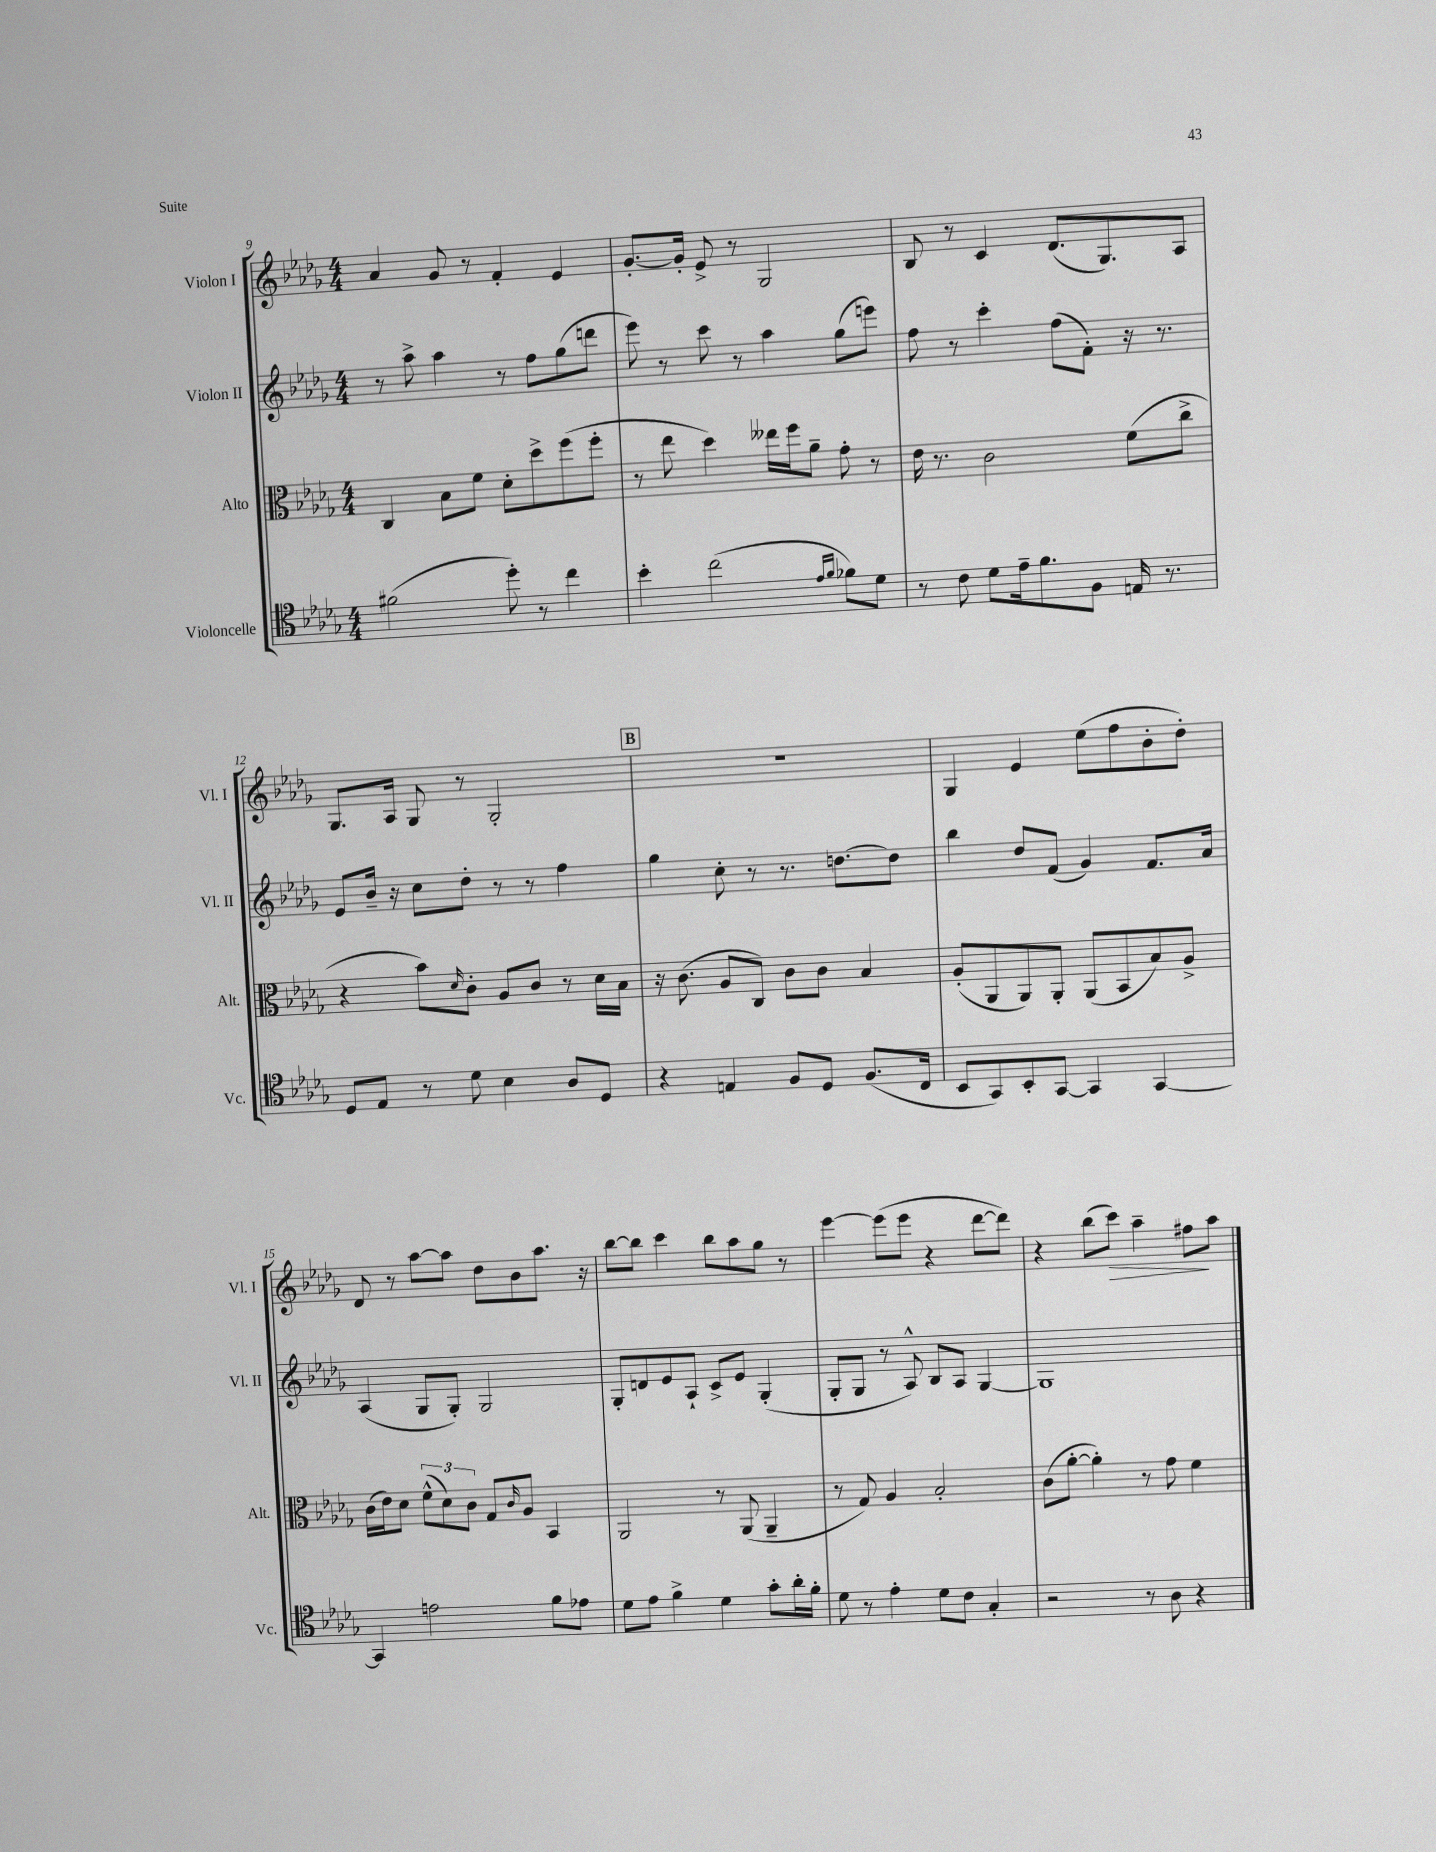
<<
\new StaffGroup <<
\new Staff = "s0" \with { instrumentName = "Violon I" shortInstrumentName = "Vl. I" } {
    \clef treble \key des \major \numericTimeSignature \time 4/4
    aes'4 ges'8 r8 f'4-. ees'4 |
    ges'8.~-. ges'16-. ees'8-> r8 ges2 |
    bes8 r8 c'4 des'8.( ges8.) aes8 |
    ges8. aes16 ges8 r8 ges2-. |
    \mark \markup { \box "B" } R1 |
    ges4 ees'4 ees''8( f''8 bes'8-. des''8-.) |
    des'8 r8 aes''8~ aes''8 des''8 bes'8 aes''8. r16 |
    bes''8~ bes''8 c'''4 bes''8 aes''8 ges''8 r8 |
    ees'''4~ ees'''8( ees'''8 r4 des'''8~ des'''8) |
    r4 bes''8( c'''8\>) aes''4-- fis''8\! aes''8 \bar "|." |
}
\new Staff = "s1" \with { instrumentName = "Violon II" shortInstrumentName = "Vl. II" } {
    \clef treble \key des \major \numericTimeSignature \time 4/4
    r8 aes''8-> aes''4 r8 f''8 ges''8( d'''8 |
    ees'''8) r8 c'''8 r8 aes''4 ges''8( e'''8) |
    f''8 r8 c'''4-. f''8( f'8-.) r16 r8. |
    ees'8 bes'16-- r16 c''8 des''8-. r8 r8 f''4 |
    \mark \markup { \box "B" } ges''4 c''8-. r8 r8. d''8.~ d''8 |
    bes''4 des''8 f'8( ges'4) f'8. aes'16 |
    aes4( ges8 ges8-.) ges2 |
    ges8-. d'8 ees'8 aes8-! c'8-> ees'8 ges4-.( |
    ges8-. ges8 r8 aes8-^) bes8 aes8 ges4~ |
    ges1 \bar "|." |
}
\new Staff = "s2" \with { instrumentName = "Alto" shortInstrumentName = "Alt." } {
    \clef alto \key des \major \numericTimeSignature \time 4/4
    c4 bes8 f'8 des'8-. des''8-> f''8( f''8-. |
    r8 ees''8 des''4) eeses''16 f''16 aes'8-- ges'8-. r8 |
    ees'16 r8. c'2 f'8( c''8-> |
    r4 bes'8) \grace { des'16 } c'8-. aes8 c'8 r8 des'16 bes16 |
    \mark \markup { \box "B" } r16 c'8.( aes8 c8) c'8 c'8 bes4 |
    aes8-.( aes,8 aes,8) aes,8-. aes,8( bes,8 bes8) aes8-> |
    c'16( ees'16) des'8 \tuplet 3/2 { f'8-^( des'8) c'8 } ges8 \grace { c'16 } aes8 bes,4 |
    aes,2 r8 aes,8( aes,4-- |
    r8 ges8) aes4 bes2-. |
    c'8( aes'8~-. aes'4-.) r8 ges'8 f'4 \bar "|." |
}
\new Staff = "s3" \with { instrumentName = "Violoncelle" shortInstrumentName = "Vc." } {
    \clef tenor \key des \major \numericTimeSignature \time 4/4
    fis'2( des''8-.) r8 c''4 |
    bes'4-. c''2( \grace { ees'16 f'16 } fes'8) des'8 |
    r8 c'8 des'8 ees'16-- f'8. f8 e16 r8. |
    des8 ees8 r8 des'8 bes4 aes8 des8 |
    \mark \markup { \box "B" } r4 e4 f8 des8 f8.( c16 |
    bes,8 ges,8) bes,8-. ges,8~ ges,4 ges,4~ |
    ges,4 e'2 f'8 ees'8 |
    des'8 ees'8 f'4-> des'4 ges'8-. aes'16-. f'16-. |
    des'8 r8 ees'4-. des'8 c'8 ges4-. |
    r2 r8 aes8 r4 \bar "|." |
}
>>
>>
\layout { \context { \Score currentBarNumber = #9 } }
